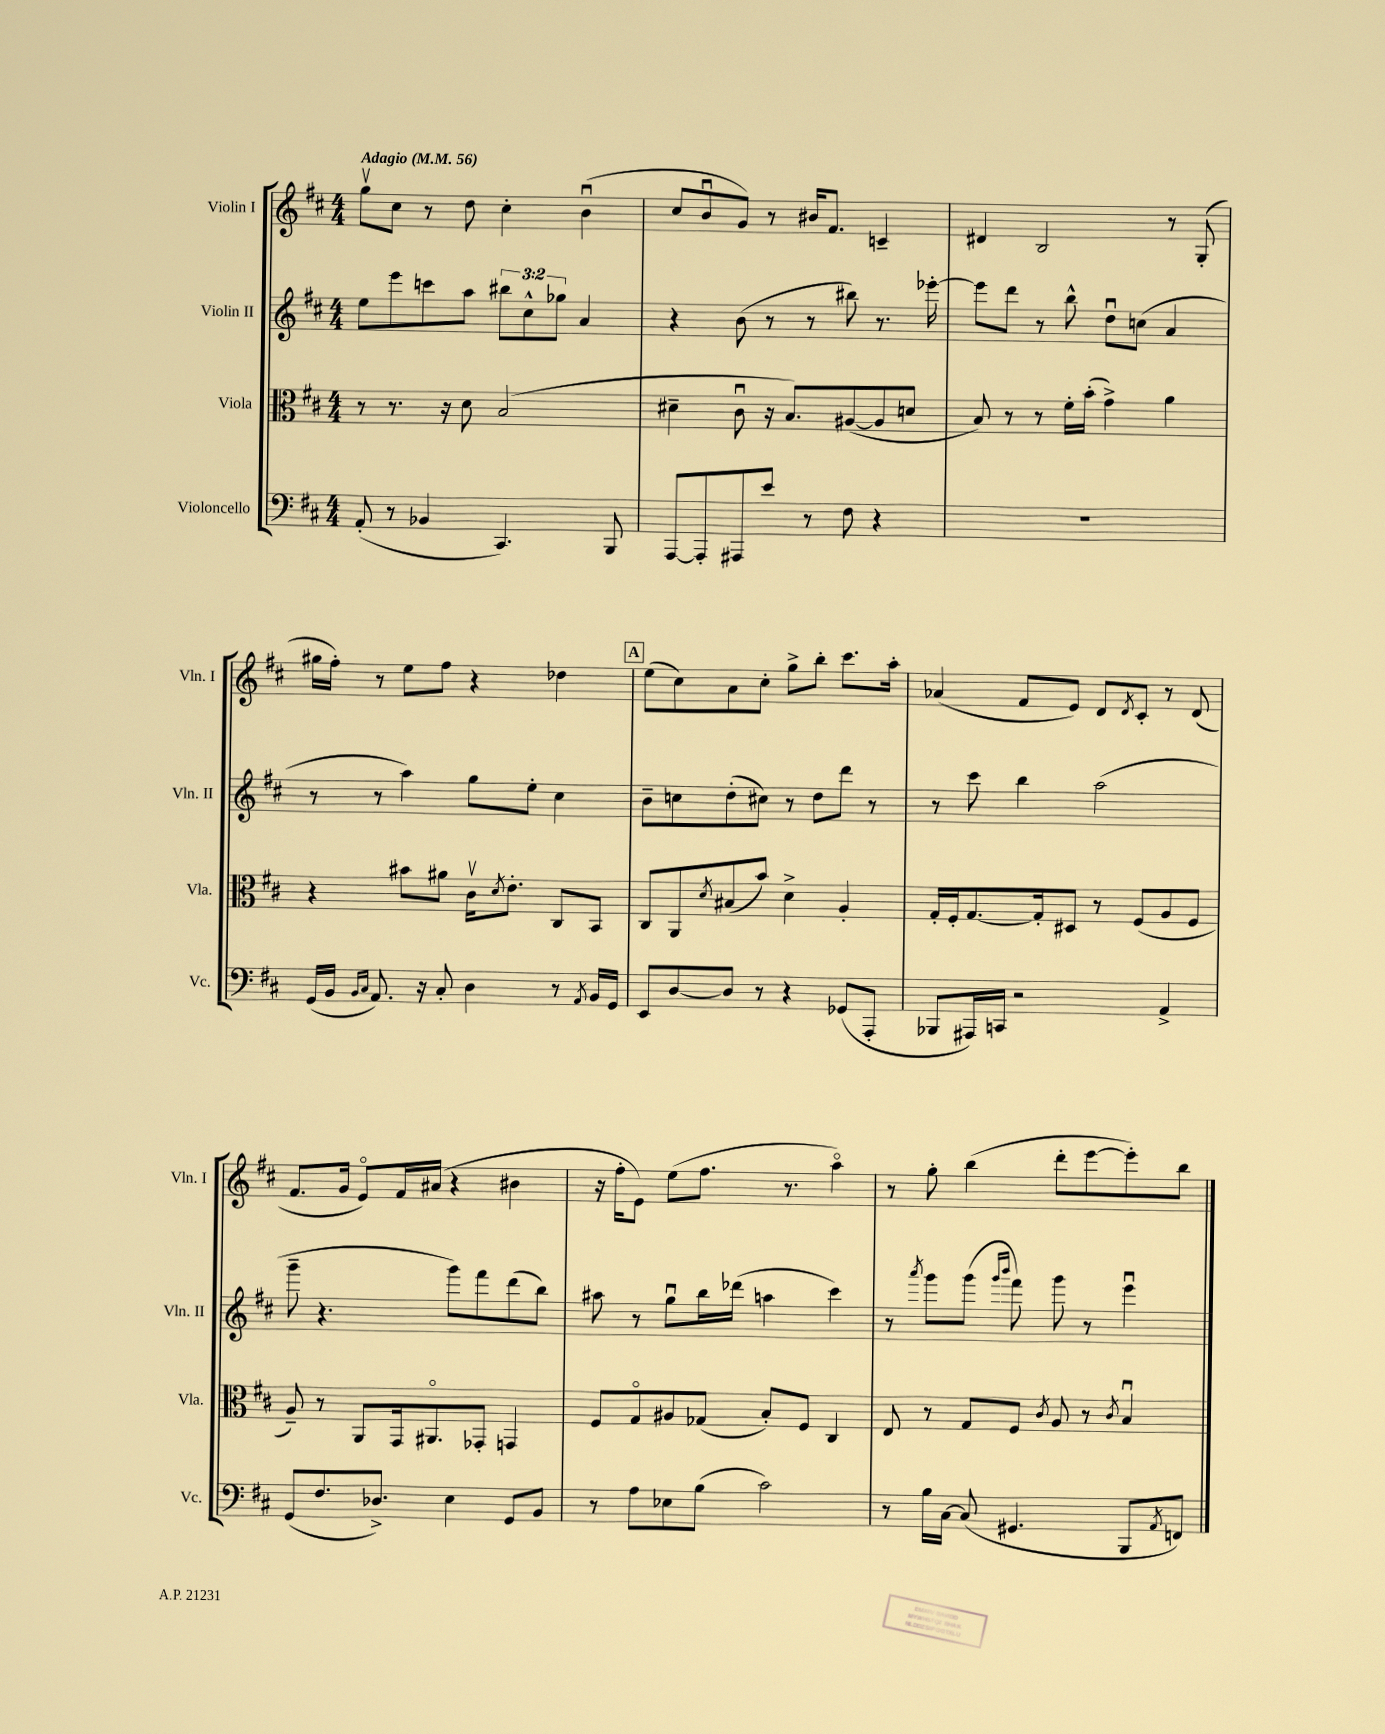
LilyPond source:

<<
\new StaffGroup <<
\new Staff = "s0" \with { instrumentName = "Violin I" shortInstrumentName = "Vln. I" } {
    \clef treble \key d \major \numericTimeSignature \time 4/4 \tempo "Adagio" 4 = 56
    g''8\upbow cis''8 r8 d''8 cis''4-. b'4\downbow( |
    cis''8 b'8\downbow g'8) r8 bis'16 fis'8. c'4-- |
    dis'4 b2 r8 g8-.( |
    gis''16 fis''16-.) r8 e''8 fis''8 r4 des''4 |
    \mark \markup { \box "A" } e''8( cis''8) a'8 cis''8-. g''8-> b''8-. cis'''8. a''16-. |
    aes'4( fis'8 e'8) d'8 \acciaccatura { d'8 } cis'8-. r8 d'8( |
    fis'8. g'16 e'8\flageolet) fis'16 ais'16( r4 bis'4 |
    r16 fis''16-. e'8) e''8( fis''8. r8. a''4\flageolet) |
    r8 g''8-. b''4( d'''8-. e'''8~ e'''8-.) b''8 \bar "|." |
}
\new Staff = "s1" \with { instrumentName = "Violin II" shortInstrumentName = "Vln. II" } {
    \clef treble \key d \major \numericTimeSignature \time 4/4 \override Staff.TupletNumber.text = #tuplet-number::calc-fraction-text
    e''8 e'''8 c'''8 a''8 \tuplet 3/2 { bis''8 cis''8-^ ges''8 } a'4 |
    r4 b'8( r8 r8 bis''8) r8. ees'''16~-. |
    ees'''8 d'''8 r8 b''8-^ d''8\downbow c''8( a'4 |
    r8 r8 a''4) g''8 e''8-. cis''4 |
    \mark \markup { \box "A" } b'8-- c''8 d''8-.( cis''8) r8 d''8 d'''8 r8 |
    r8 cis'''8 b''4 a''2( |
    g'''8-- r4. g'''8) fis'''8 d'''8( b''8) |
    ais''8 r8 g''8\downbow b''16 des'''16( a''4 cis'''4) |
    r8 \acciaccatura { a'''8 } g'''8 g'''8( \grace { g'''16 b'''16 } fis'''8) g'''8 r8 e'''4\downbow \bar "|." |
}
\new Staff = "s2" \with { instrumentName = "Viola" shortInstrumentName = "Vla." } {
    \clef alto \key d \major \numericTimeSignature \time 4/4
    r8 r8. r16 d'8 b2( |
    dis'4-- cis'8\downbow r16 b8.) ais8~( ais8 d'8 |
    b8) r8 r8 fis'16-. b'16-.( g'4->) a'4 |
    r4 bis'8 ais'8 cis'16\upbow \acciaccatura { d'8 } e'8.-. cis8 b,8 |
    \mark \markup { \box "A" } cis8 a,8 \acciaccatura { d'8 } bis8( b'8) d'4-> a4-. |
    g16-. fis16-. g8.~ g16-. dis8 r8 fis8( a8 fis8 |
    a8--) r8 a,8 g,16 ais,8.\flageolet ges,8-. g,4 |
    fis8 g8\flageolet ais8 ges8( b8-.) fis8 cis4 |
    e8 r8 g8 fis8 \acciaccatura { cis'8 } a8 r8 \acciaccatura { cis'8 } b4\downbow \bar "|." |
}
\new Staff = "s3" \with { instrumentName = "Violoncello" shortInstrumentName = "Vc." } {
    \clef bass \key d \major \numericTimeSignature \time 4/4
    a,8-.( r8 bes,4 cis,4.) b,,8 |
    a,,8~ a,,8-. ais,,8 e'8 r8 fis8 r4 |
    R1 |
    g,16( b,16 \grace { b,16 cis16 } a,8.) r16 cis8-. d4 r8 \acciaccatura { a,8 } b,16 g,16 |
    \mark \markup { \box "A" } e,8 d8~ d8 r8 r4 ges,8( a,,8-. |
    bes,,8 ais,,16) c,16 r2 a,4-> |
    g,8( fis8. des8.->) e4 g,8 b,8 |
    r8 a8 ees8 b8( cis'2) |
    r8 b16 cis16~ cis8( gis,4. b,,8 \acciaccatura { a,8 } f,8) \bar "|." |
}
>>
>>
\layout { \context { \Score \remove "Bar_number_engraver" } }
